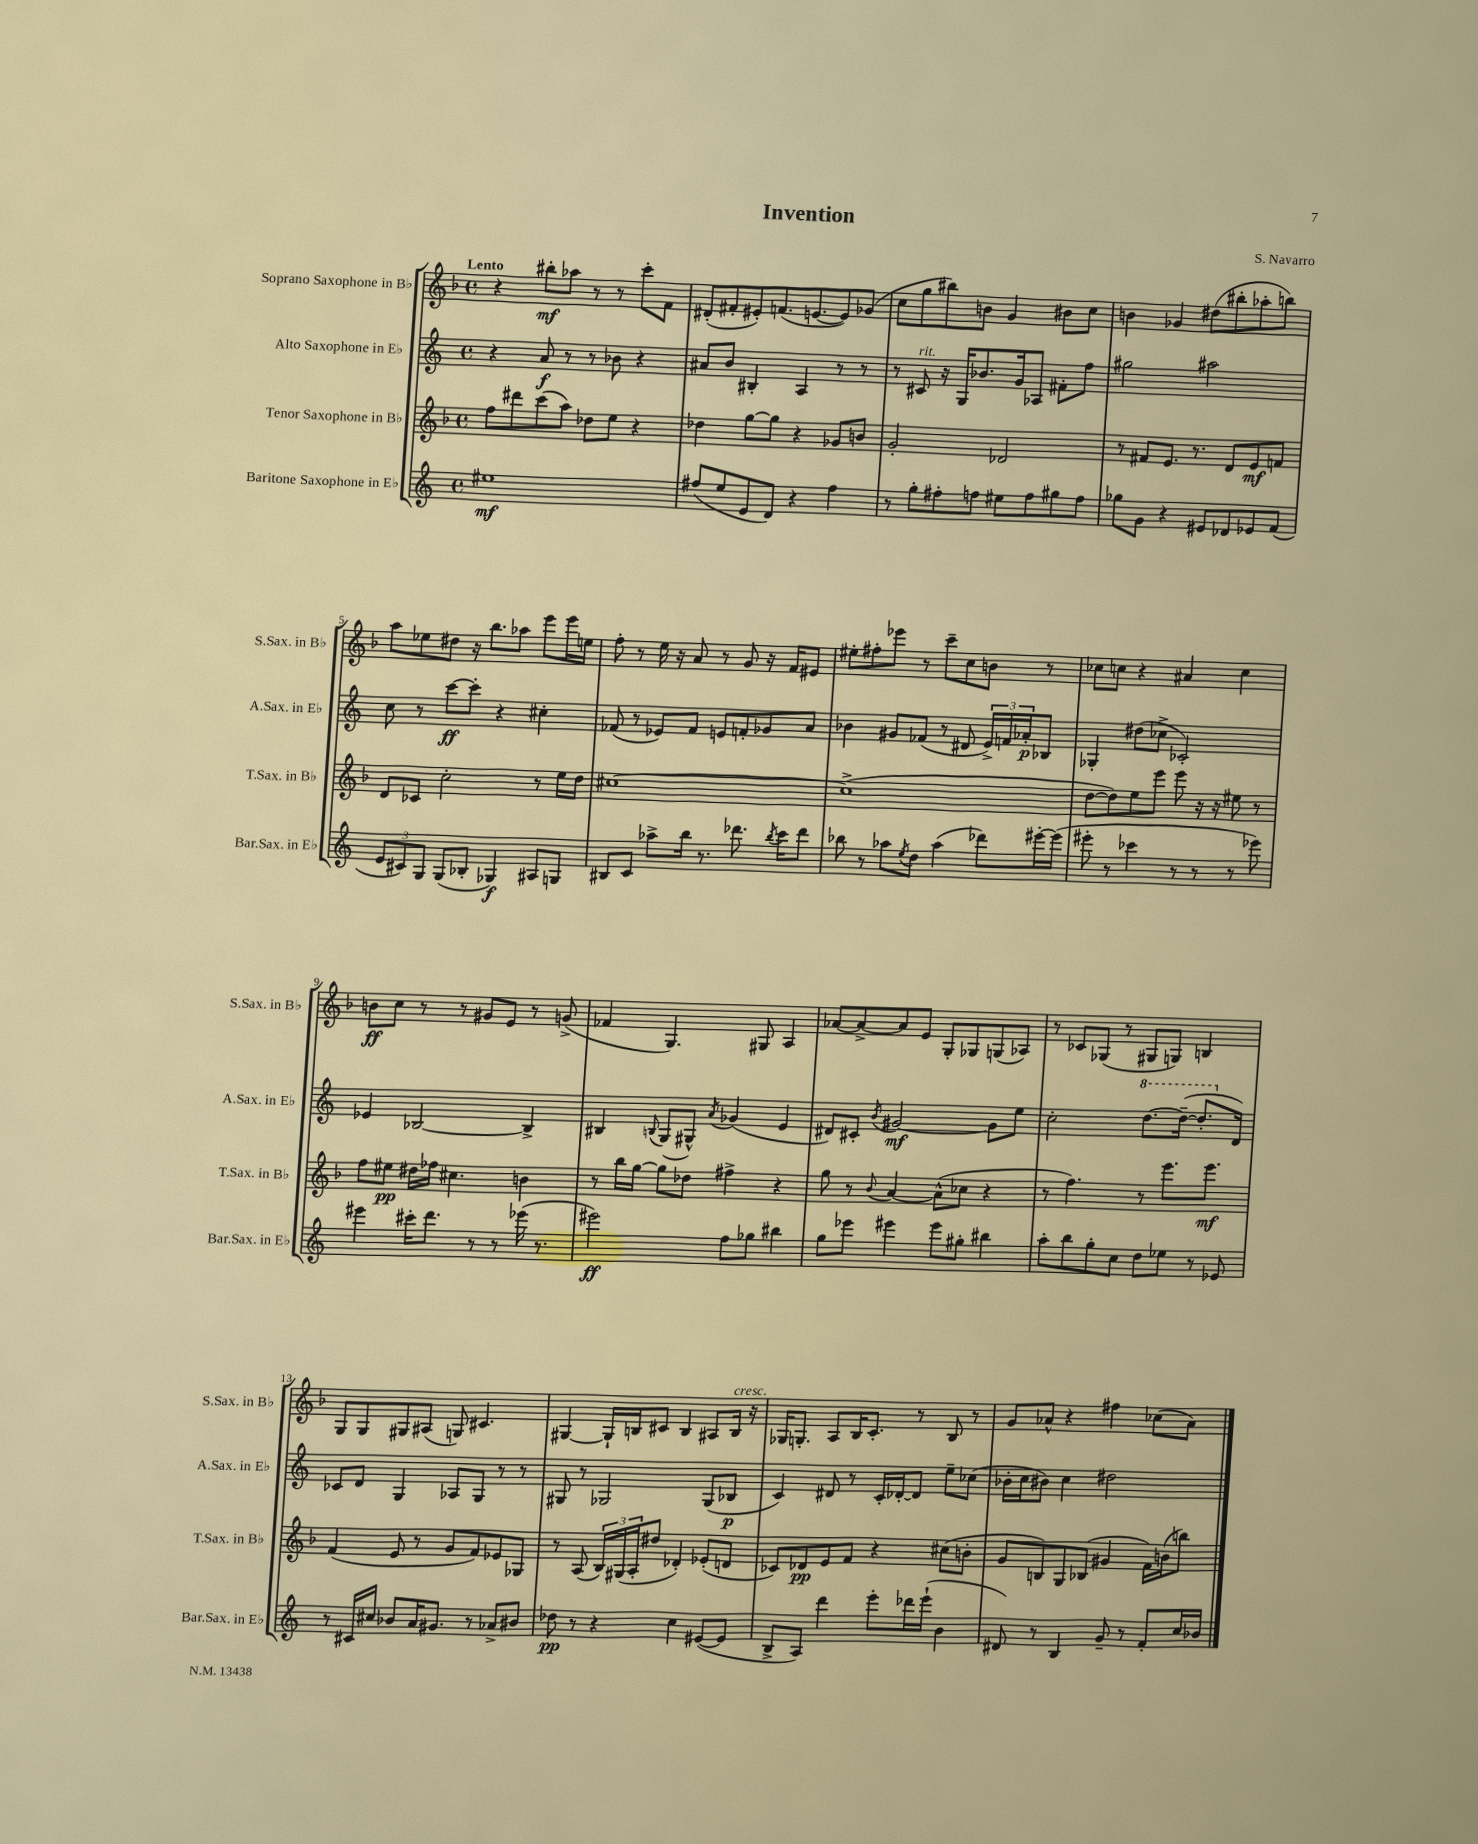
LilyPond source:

\header { title = "Invention" composer = "S. Navarro" }
<<
\new StaffGroup <<
\new Staff = "s0" \with { instrumentName = "Soprano Saxophone in Bb" shortInstrumentName = "S.Sax. in Bb" } {
    \clef treble \key f \major \defaultTimeSignature \time 4/4 \tempo "Lento"
    r4 bis''8-.\mf aes''8 r8 r8 c'''8-. f'8 |
    dis'8-.( fis'8-. eis'8-.) f'8.( e'8.~ e'8) ges'8( |
    c''8 g''8 bis''8) b'8 g'4 bis'8 c''8 |
    b'4 ges'4 dis''8( bis''8-. aes''8-. b''8) |
    a''8 ees''8 dis''8 r16 bes''8. aes''8 e'''8 e'''16 e''16 |
    f''8-. r8 e''16 r16 a'8 r8 g'8 r16 f'16 eis'8 |
    eis''8-. fis''8-. ees'''8 r8 c'''8-- c''8 b'8 r8 |
    ces''8 c''8 r4 ais'4 c''4 |
    b'8\ff c''8 r8 r8 gis'8 e'8 r8 g'8->( |
    fes'4 g4.) gis8 a4 |
    aes'8~ aes'8~-> aes'8 e'8 g8-. ges8 g8( aes8) |
    r8 ces'8 ges8( r8 gis8 g8) b4 |
    g8 g8 gis8 ais8( g8) cis'4. |
    gis4~ gis16-! b16 cis'8 b4 ais8 b16^\markup { \italic "cresc." } r16 |
    ges16 g8.-. a8 bes16 c'8.-. r8 bes8 r8 |
    g'8 aes'8-^ r4 fis''4 ces''8( aes'8) \bar "|." |
}
\new Staff = "s1" \with { instrumentName = "Alto Saxophone in Eb" shortInstrumentName = "A.Sax. in Eb" } {
    \clef treble \key c \major \defaultTimeSignature \time 4/4
    r4 a'8\f r8 r8 bes'8 r4 |
    ais'8 b'8 bis4-. a4 r8 r8 |
    r8 cis'8^\markup { \italic "rit." } r16 g16 bes'8. g'16 aes8 fis'8-. f''8 |
    gis''2 ais''2 |
    c''8 r8 c'''8~\ff c'''8-. r4 cis''4-. |
    fes'8( r8 ees'8) fes'8 e'8 f'8-. ges'8 a'8 |
    bes'4 gis'8 fes'8( r8 dis'8 \tuplet 3/2 { e'16->) f'16 aes'16-.\p } bes8 |
    ges4-. dis''8( ces''8-> ces'2-.) |
    ees'4 bes2~ bes4-> |
    bis4 \appoggiatura { b8 } g8( gis8-^) \acciaccatura { a'8 } ges'4( e'4 |
    dis'8) cis'8-. \acciaccatura { b'8 } gis'2~\mf gis'8 e''8 |
    c''2-. \ottava #1 d'''8.~ d'''16~--( d'''8.-. \ottava #0 d'16) |
    ces'8 d'8 g4 aes8 g8 r8 r8 |
    gis8 r8 ges2 ges8( bes8\p |
    c'4) dis'8 r8 c'16-. des'16~-. des'8 e''8-- ces''8( |
    bes'16-. c''16 bis'8) c''4 dis''2 \bar "|." |
}
\new Staff = "s2" \with { instrumentName = "Tenor Saxophone in Bb" shortInstrumentName = "T.Sax. in Bb" } {
    \clef treble \key f \major \defaultTimeSignature \time 4/4
    f''8 dis'''8 c'''8( a''8) des''8 e''8 r4 |
    des''4 g''8~ g''8 r4 ges'8 b'8 |
    g'2-. des'2 |
    r8 fis'8 e'8. r8. d'8 e'8\mf f'8 |
    d'8 ces'8 c''2-. r8 e''16 d''16 |
    cis''1~ |
    cis''1->( |
    d''8~ d''8) e''8 e'''8 e'''8 r16 r16 eis''8 r8 |
    f''8 eis''8\pp dis''16 fes''16 cis''4. b'4 |
    r8 bes''16 g''16~ g''8 des''8 fis''4-> r4 |
    g''8 r8 \appoggiatura { bes'8 } a'4~ a'8-^( ces''8 r4 |
    r8 f''4.) r8 e'''8. e'''8.\mf |
    f'4( e'8 r8 g'8 f'8) ees'8 ges8 |
    r8 a8( \tuplet 3/2 { bes16) gis16( a16-. } dis''8 des'4-.) ees'8-.( d'8 |
    ces'8) des'8\pp e'8 f'8 r4 cis''8( b'8-. |
    g'8 b8) g8 bes8( gis'4 f'16) b'16( b''8) \bar "|." |
}
\new Staff = "s3" \with { instrumentName = "Baritone Saxophone in Eb" shortInstrumentName = "Bar.Sax. in Eb" } {
    \clef treble \key c \major \defaultTimeSignature \time 4/4
    eis''1\mf |
    fis''8( e''8 e'8 d'8) r4 fis''4 |
    r8 g''8-. fis''8-. f''8 eis''8 f''8 gis''8 f''8 |
    ges''8 g'8 r4 eis'8 des'8 ees'8 f'8( |
    \tuplet 3/2 { e'8 cis'8) g8 } g8( bes8-. ges4\f) ais8 g8 |
    bis8 c'8 aes''8-> b''16 r8. des'''8. \acciaccatura { b''8 } c'''16 des'''8 |
    bes''8 r8 aes''8 \acciaccatura { e''8 } d''8 aes''4( des'''8) eis'''16~-. eis'''16( |
    eis'''8-. r8 ces'''4 r8 r8 r8 ees'''8) |
    eis'''4 cis'''16-. d'''8. r8 r8 ees'''16( r8. |
    eis'''2\ff) f''8 ges''8 bis''4 |
    g''8 ees'''8 eis'''4 eis'''8 gis''8-. bis''4 |
    a''8-. b''8 g''8-. c''8 d''8 ees''8 r8 ees'8 |
    r8 cis'16 cis''16 bes'8 a'16 gis'8. r8 aes'8-> bis'8 |
    des''8\pp r8 r4 c''4 eis'8~( eis'8 |
    b8-> a8) d'''4 e'''8-. des'''16 e'''16-!( b'4 |
    dis'8) r8 b4 g'8-- r8 f'8-. c''16 bes'16 \bar "|." |
}
>>
>>
